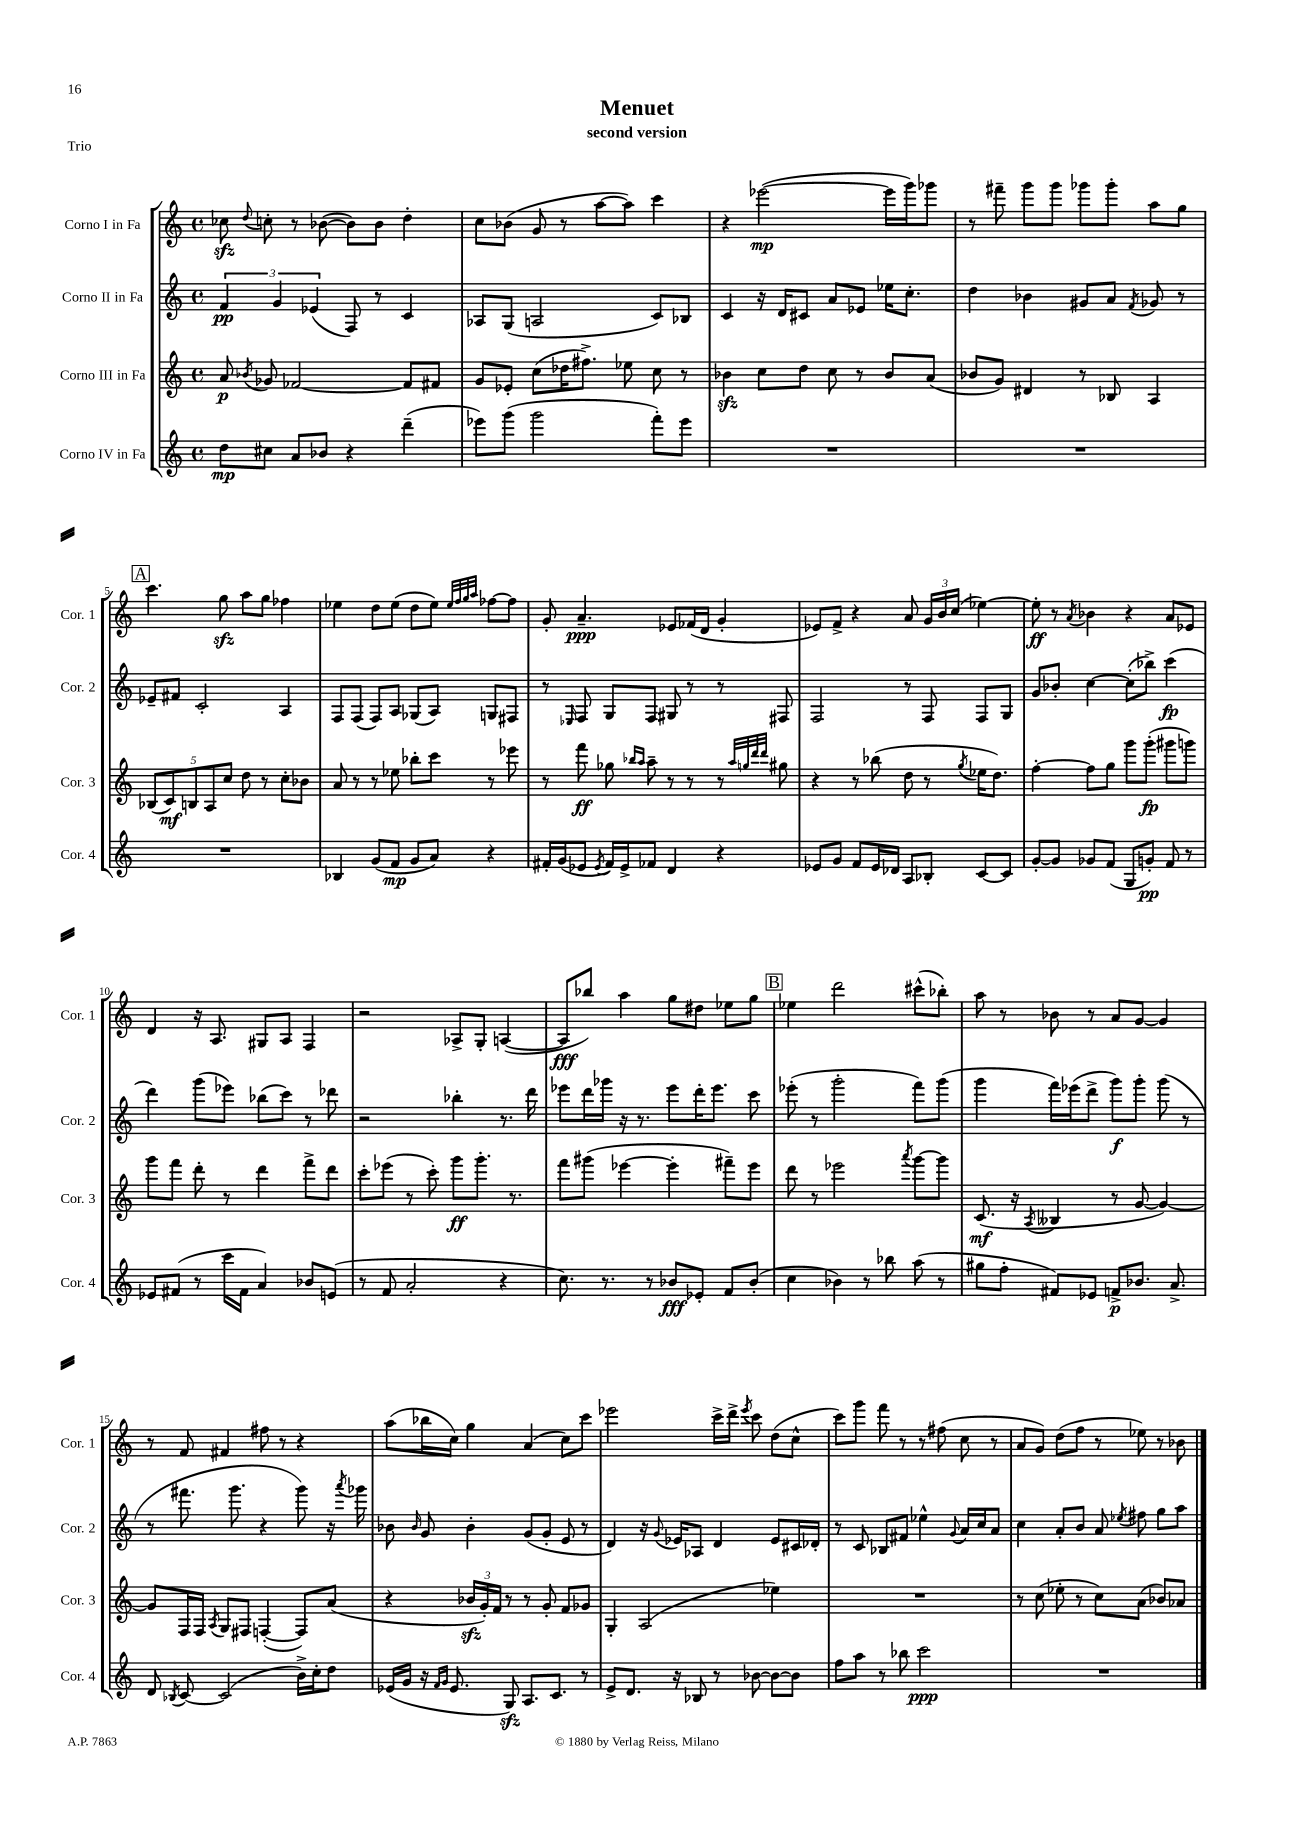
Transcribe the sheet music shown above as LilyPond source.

\header { title = "Menuet" subtitle = "second version" piece = "Trio" }
<<
\new StaffGroup <<
\new Staff = "s0" \with { instrumentName = "Corno I in Fa" shortInstrumentName = "Cor. 1" } {
    \clef treble \key c \major \defaultTimeSignature \time 4/4
    \autoBeamOff ces''8\sfz \appoggiatura { d''8 } c''8-. r8 bes'8~( bes'8[) bes'8] d''4-. |
    c''8[ bes'8]( g'8 r8 a''8[~ a''8]) c'''4 |
    r4 ees'''2~\mp( ees'''16[ g'''16) ges'''8] |
    r8 fis'''8-- g'''8[ g'''8] ges'''8[ ges'''8]-. a''8[ g''8] |
    \mark \markup { \box "A" } c'''4. g''8\sfz a''8[ g''8] fes''4 |
    ees''4 d''8[ ees''8]( d''8[ ees''8]) \grace { ees''32[ f''32 g''32 a''32] } fes''8[~ fes''8] |
    g'8-. a'4.--\ppp ees'8[ fes'16( d'16] g'4-. |
    ees'8[) f'8]-> r4 a'8 \tuplet 3/2 { g'16[ b'16 c''16]( } ees''4~) |
    ees''8-.\ff r8 \acciaccatura { a'8 } bes'4 r4 a'8[ ees'8] |
    d'4 r16 a8. gis8[ a8] f4 |
    r2 aes8[-> g8]-. a4~( |
    a8[\fff bes''8]) a''4 g''8[ dis''8] ees''8[ g''8] |
    \mark \markup { \box "B" } ees''4 d'''2 cis'''8[-^( bes''8]-.) |
    a''8 r8 bes'8 r8 a'8[ g'8]~ g'4 |
    r8 f'8 fis'4 fis''8 r8 r4 |
    a''8[( bes''16 c''16]) g''4 a'4( c''8[) c'''8] |
    ees'''2 c'''16[-> d'''16]-> \acciaccatura { ees'''8 } c'''8 d''8[( c''8]-^ |
    c'''8[) g'''8] f'''8 r8 r8 fis''8( c''8 r8 |
    a'8[ g'8]) d''8[( f''8] r8 ees''8) r8 bes'8 \bar "|." |
}
\new Staff = "s1" \with { instrumentName = "Corno II in Fa" shortInstrumentName = "Cor. 2" } {
    \clef treble \key c \major \defaultTimeSignature \time 4/4
    \autoBeamOff \tuplet 3/2 { f'4\pp g'4 ees'4( } f8) r8 c'4 |
    aes8[ g8]( a2 c'8[) bes8] |
    c'4 r16 d'16[ cis'8] a'8[ ees'8] ees''16[ c''8.]-. |
    d''4 bes'4 gis'8[ a'8] \acciaccatura { f'8 } ges'8 r8 |
    \mark \markup { \box "A" } ees'8[-- fis'8] c'2-. a4 |
    f8[ f8]( f8[) a8] ges8[( a8]) g8[ fis8] |
    r8 \grace { ees16 } f8 g8[ f8] gis8 r8 r8 fis8 |
    f2 r8 f8 f8[ g8] |
    g'8[ bes'8]-. c''4~ c''8[-.( bes''8]->) c'''4\fp( |
    d'''4) g'''8[( ees'''8]) bes''8[( c'''8]) r8 des'''8 |
    r2 bes''4-. r8. d'''16 |
    ees'''8[ d'''16 ges'''16] r16 r8. ees'''8[ d'''16-. ees'''8.] c'''8 |
    \mark \markup { \box "B" } ees'''8-.( r8 g'''2-. f'''8[) g'''8]( |
    g'''4 f'''16[) ees'''16( d'''8]-> g'''8[\f) g'''8]-. g'''8( r8 |
    r8 fis'''8. g'''8. r4 g'''8) r16 \acciaccatura { a'''8 } ges'''16 |
    bes'8 \grace { bes'16 } g'8 bes'4-. g'8[( g'8]-. e'8 r8 |
    d'4) r16 \appoggiatura { g'8 } ees'16[ aes8] d'4 ees'8[ cis'16 des'16]-. |
    r8 c'8 bes8[ fis'8] ees''4-^ \appoggiatura { g'8 } a'16[ c''16 a'8] |
    c''4 a'8[-. b'8] a'8 \acciaccatura { ees''8 } fis''8 g''8[ a''8] \bar "|." |
}
\new Staff = "s2" \with { instrumentName = "Corno III in Fa" shortInstrumentName = "Cor. 3" } {
    \clef treble \key c \major \defaultTimeSignature \time 4/4
    \autoBeamOff a'8\p \acciaccatura { bes'8 } ges'8 fes'2~ fes'8[ fis'8] |
    g'8[ ees'8]-. c''8[( des''16 fis''8.]->) ees''8 c''8 r8 |
    bes'4\sfz c''8[ d''8] c''8 r8 bes'8[ a'8]( |
    bes'8[ g'8]) dis'4 r8 bes8 a4 |
    \mark \markup { \box "A" } \tuplet 5/4 { bes8[( c'8\mf) b8 a8 c''8] } d''8 r8 c''8[-. bes'8] |
    a'8 r8 r8 ees''8 bes''8[-. c'''8] r8 ees'''8 |
    r8 f'''8\ff ges''8 \grace { bes''16[ a''16] } a''8-- r8 r8 r8 \grace { a''32[ g''32 d'''32 d'''32] } gis''8 |
    r4 r8 bes''8( d''8 r8 \acciaccatura { g''8 } ees''16[ d''8.]) |
    f''4~-. f''8[ g''8] g'''8[ g'''8]-.\fp( gis'''8[ g'''8]) |
    g'''8[ f'''8] d'''8-. r8 d'''4 f'''8[-> d'''8] |
    c'''8[-. ees'''8]( r8 c'''8-.) g'''8[\ff g'''8.]-. r8. |
    f'''8[ gis'''8]( ees'''4~ ees'''4-. fis'''8[--) ees'''8] |
    \mark \markup { \box "B" } d'''8 r8 ees'''2 \acciaccatura { a'''8 } g'''8[~ g'''8] |
    c'8.\mf( r16 \acciaccatura { a8 } beses4 r8 g'8~ g'4~) |
    g'8[ f16 f16] \acciaccatura { a8 } g8[ fis8] f4~-.( f8[) a'8]( |
    r4 \tuplet 3/2 { bes'16[\sfz g'16-.) f'16] } r8 r8 g'8-. f'8[ ges'8] |
    g4-. a2( ees''4) |
    R1 |
    r8 c''8( ees''8-. r8 c''8[) a'8]( bes'8[) aes'8] \bar "|." |
}
\new Staff = "s3" \with { instrumentName = "Corno IV in Fa" shortInstrumentName = "Cor. 4" } {
    \clef treble \key c \major \defaultTimeSignature \time 4/4
    \autoBeamOff d''8[\mp cis''8] a'8[ bes'8] r4 d'''4--( |
    ees'''8[) g'''8]( g'''2 f'''8[-.) ees'''8] |
    R1 |
    R1 |
    \mark \markup { \box "A" } R1 |
    bes4 g'8[( f'8]\mp g'8[ a'8]) r4 |
    fis'16[-. g'16( ees'8] \acciaccatura { ees'8 } fis'16[) ees'16-> fes'8] d'4 r4 |
    ees'8[ g'8] f'8[ ees'16 des'16] a8[ bes8]-. c'8[~ c'8] |
    g'8[~-. g'8] ges'8[ f'8]( g8[ g'8]-.\pp) f'8 r8 |
    ees'8[ fis'8]( r8 c'''16[ fis'16] a'4) bes'8[ e'8]( |
    r8 f'8 a'2-. r4 |
    c''8.) r8. r8 bes'8[\fff ees'8]-. f'8[ bes'8]-.( |
    \mark \markup { \box "B" } c''4 bes'4) r8 bes''8 a''8( r8 |
    gis''8[ f''8]-. fis'8[) ees'8] f'8[->\p bes'8.] a'8.-> |
    d'8 \acciaccatura { bes8 } c'8~ c'2( b'16[->) c''16-. d''8] |
    ees'16[( g'16] r16 \grace { f'16[ g'16] } ees'8. g8\sfz) a8.[ c'8.] r8 |
    e'8[-> d'8.] r16 bes8 r8 bes'8~ bes'8[~ bes'8] |
    f''8[ a''8] r8 bes''8 c'''2\ppp |
    R1 \bar "|." |
}
>>
>>
